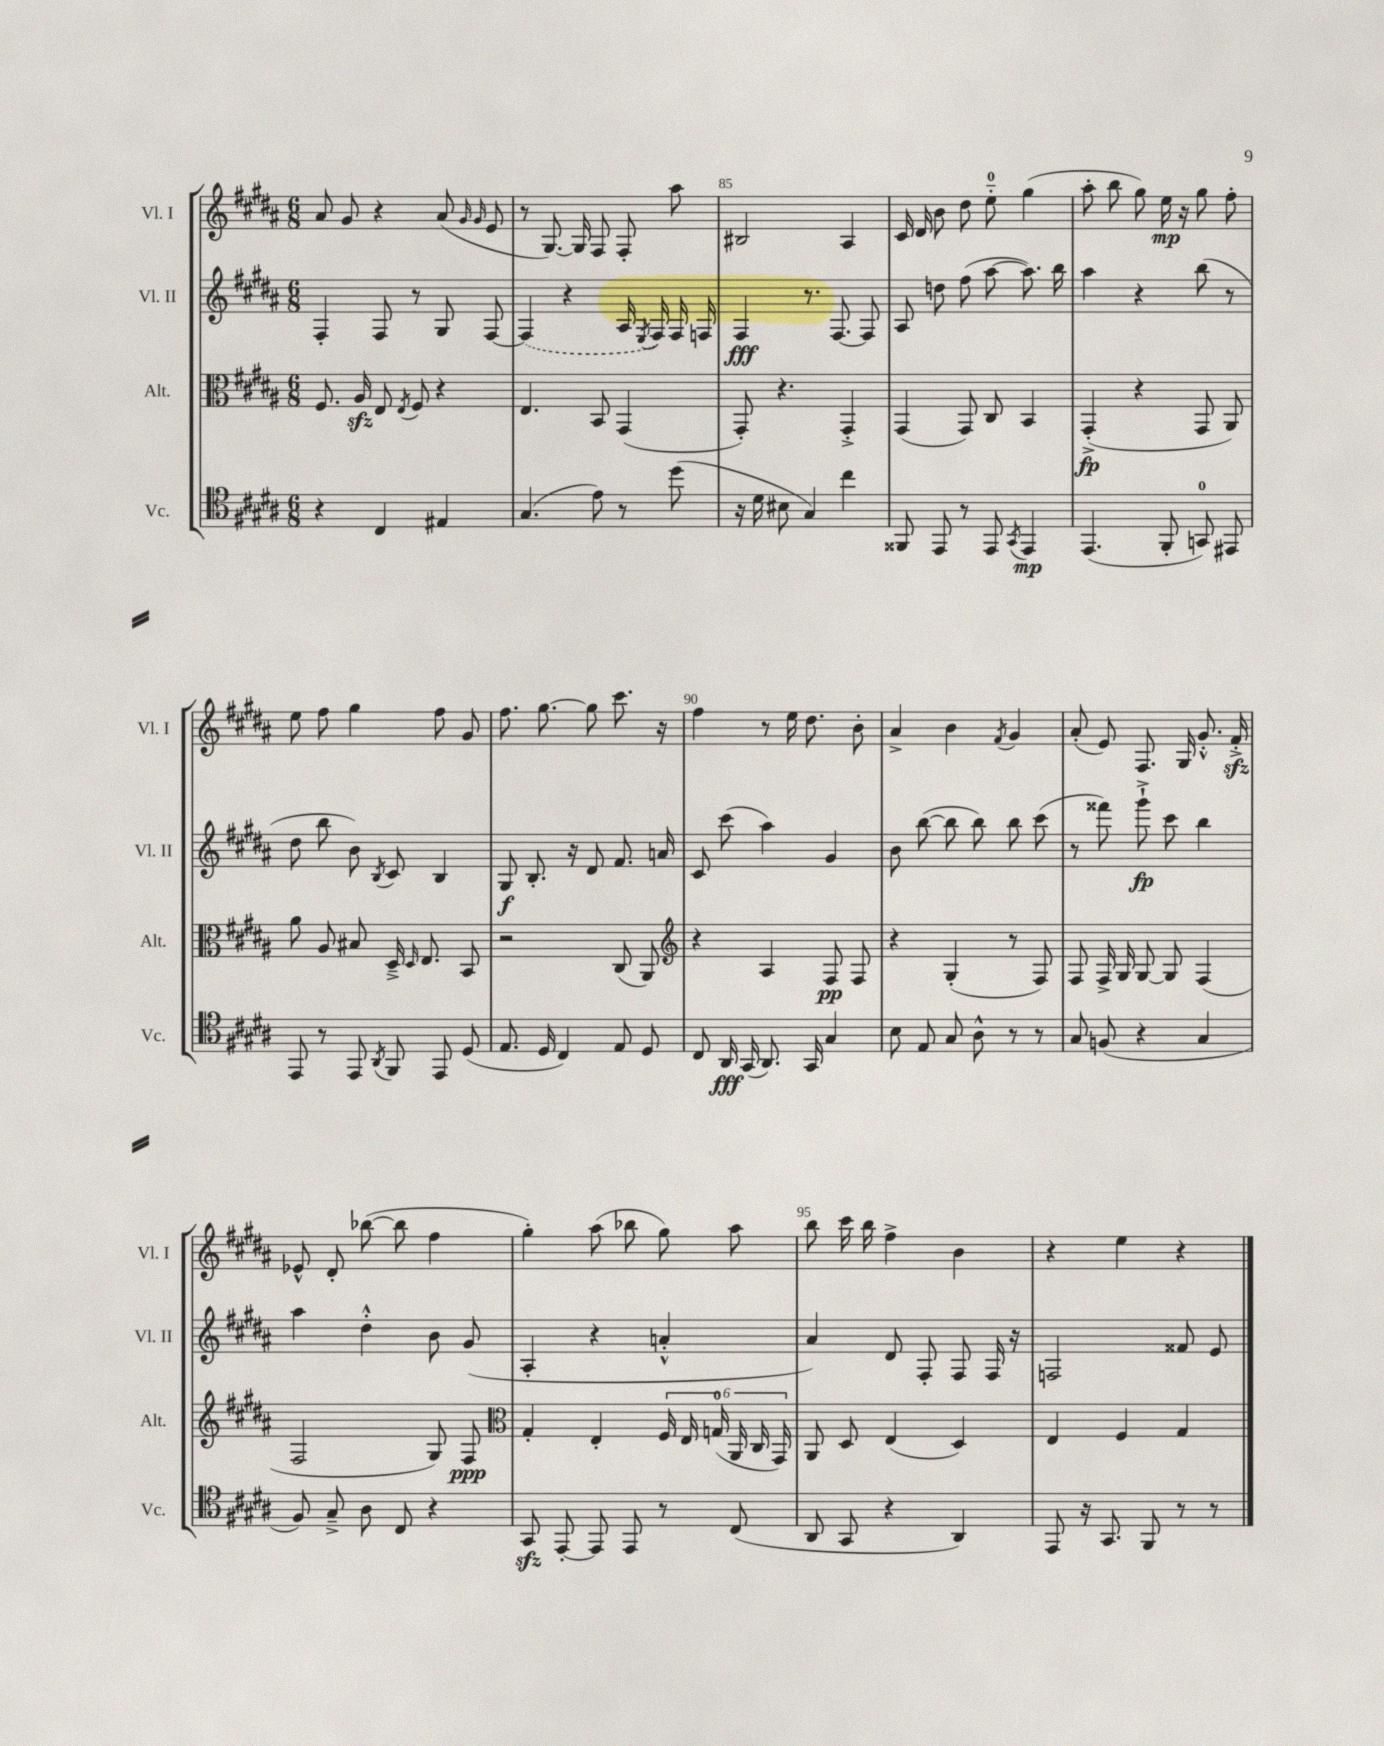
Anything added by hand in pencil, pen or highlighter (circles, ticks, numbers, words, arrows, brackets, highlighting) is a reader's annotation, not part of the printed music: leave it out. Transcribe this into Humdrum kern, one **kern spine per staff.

**kern	**kern	**kern	**kern
*staff4	*staff3	*staff2	*staff1
*clefC4	*clefC3	*clefG2	*clefG2
*k[f#c#g#d#a#]	*k[f#c#g#d#a#]	*k[f#c#g#d#a#]	*k[f#c#g#d#a#]
*M6/8	*M6/8	*M6/8	*M6/8
4r	8.F#	4F#'	8a#
.	.	.	8g#
.	16A#	.	.
4C#	8E	8F#	4r
.	8qE	.	.
.	8F#	8r	.
4E#	4r	8G#	(8a#
.	.	.	16qqg#
.	.	.	16qqg#
.	.	[8F#	8e
=	=	=	=
(4.G#	4.E	(4F#]	8r
.	.	.	[8.G#)
.	.	4r	.
.	.	.	16G#]
8e)	8BB	.	8F#
8r	(4GG#	16A#	8F#'
.	.	8qE	.
.	.	16F#)	.
(8dd#	.	16F#	8aa#
.	.	16F	.
=	=	=	=
16r	8GG#')	4F#	2B#
16d#	.	.	.
8B#	4.r	.	.
4G#)	.	8.r	.
.	.	[8.F#	.
4cc#	4GG#'^	.	4A#
.	.	8F#]	.
=	=	=	=
8FF##	(4GG#	8A#	16c#
.	.	.	16d#
8EE	.	8dd	8b
8r	8GG#)	(8ff#	8dd#
8EE	8C#	[8aa#	8ee'~
8qGG#	.	.	.
4EE	4BB	8.aa#])	(4gg#
.	.	16bb	.
=	=	=	=
(4.EE	(4GG#'^	4aa#	8aa#'
.	.	.	8bb
.	4r	4r	8gg#)
8FF#'	.	.	16ee
.	.	.	16r
8GG)	8GG#	(8bb	8gg#
8EE#	8AA#)	8r	8ff#'
=	=	=	=
8EE	8a#	8dd#	8ee
8r	8A#	8bb	8ff#
8EE	8B#	8b)	4gg#
8qAA#	.	8qB	.
8FF#	16D#~^	8c#	.
.	16qqD#	.	.
.	8.E	.	.
8EE	.	4B	8ff#
(8D#	8BB	.	8g#
=	=	=	=
8.E	2r	8G#	8.ff#
.	.	8.B'	.
16D#	.	.	[8.gg#
4C#)	.	.	.
.	.	16r	.
.	.	8d#	8gg#]
8E	(8C#	8.f#	8.ccc#
8D#	8AA#)	.	.
.	.	16a	16r
=	=	=	=
*	*clefG2	*	*
8C#	4r	8c#	4ff#
16AA#	.	(8ccc#	.
(16GG#	.	.	.
8.AA#)	4A#	4aa#)	8r
.	.	.	16ee
16GG#	.	.	8.dd#
4G#	8F#	4g#	.
.	8F#	.	8b'
=	=	=	=
8B	4r	8b	4a#^
8E	.	([8bb	.
8G#	(4G#'	8bb]	4b
8A#^^	.	8bb)	.
.	.	.	8qf#
8r	8r	8bb	4g#
8r	8F#)	(8ccc#	.
=	=	=	=
8G#	8F#	8r	(8a#'
(8F	16F#^	8fff##)	8e)
.	16G#	.	.
4r	[8G#	8ggg#`^	8.F#
.	8G#]	8ccc#	.
.	.	.	16G#
4G#	(4F#	4bb	8.g#'^^
.	.	.	16f#'^
=	=	=	=
8F#)	2F#	4aa#	8e-^^
8G#~^	.	.	8d#'
8A#	.	4dd#'^^	([8bb-
8C#	.	.	8bb-]
4r	8G#)	8b	4ff#
.	8F#	(8g#	.
=	=	=	=
*	*clefC3	*	*
8GG#	4G#'	4A#'	4gg#')
[8EE'	.	.	.
8EE]	4E'	4r	(8aa#
8EE	.	.	8bb-
8r	24F#	4a'^^	8gg#)
.	24E	.	.
.	(24G	.	.
(8C#	24AA#	.	8aa#
.	24C#	.	.
.	24GG#)	.	.
=	=	=	=
8AA#	8AA#	4a#)	8bb
8GG#	8D#	.	16ccc#
.	.	.	16bb
4r	(4E	8d#	4ff#^
.	.	8F#'	.
4AA#)	4D#)	8F#	4b
.	.	16F#	.
.	.	16r	.
=	=	=	=
8EE	4E	2F	4r
16r	.	.	.
8.GG#	.	.	.
.	4F#	.	4ee
8FF#	.	.	.
8r	4G#	8f##	4r
8r	.	8e	.
==	==	==	==
*-	*-	*-	*-
